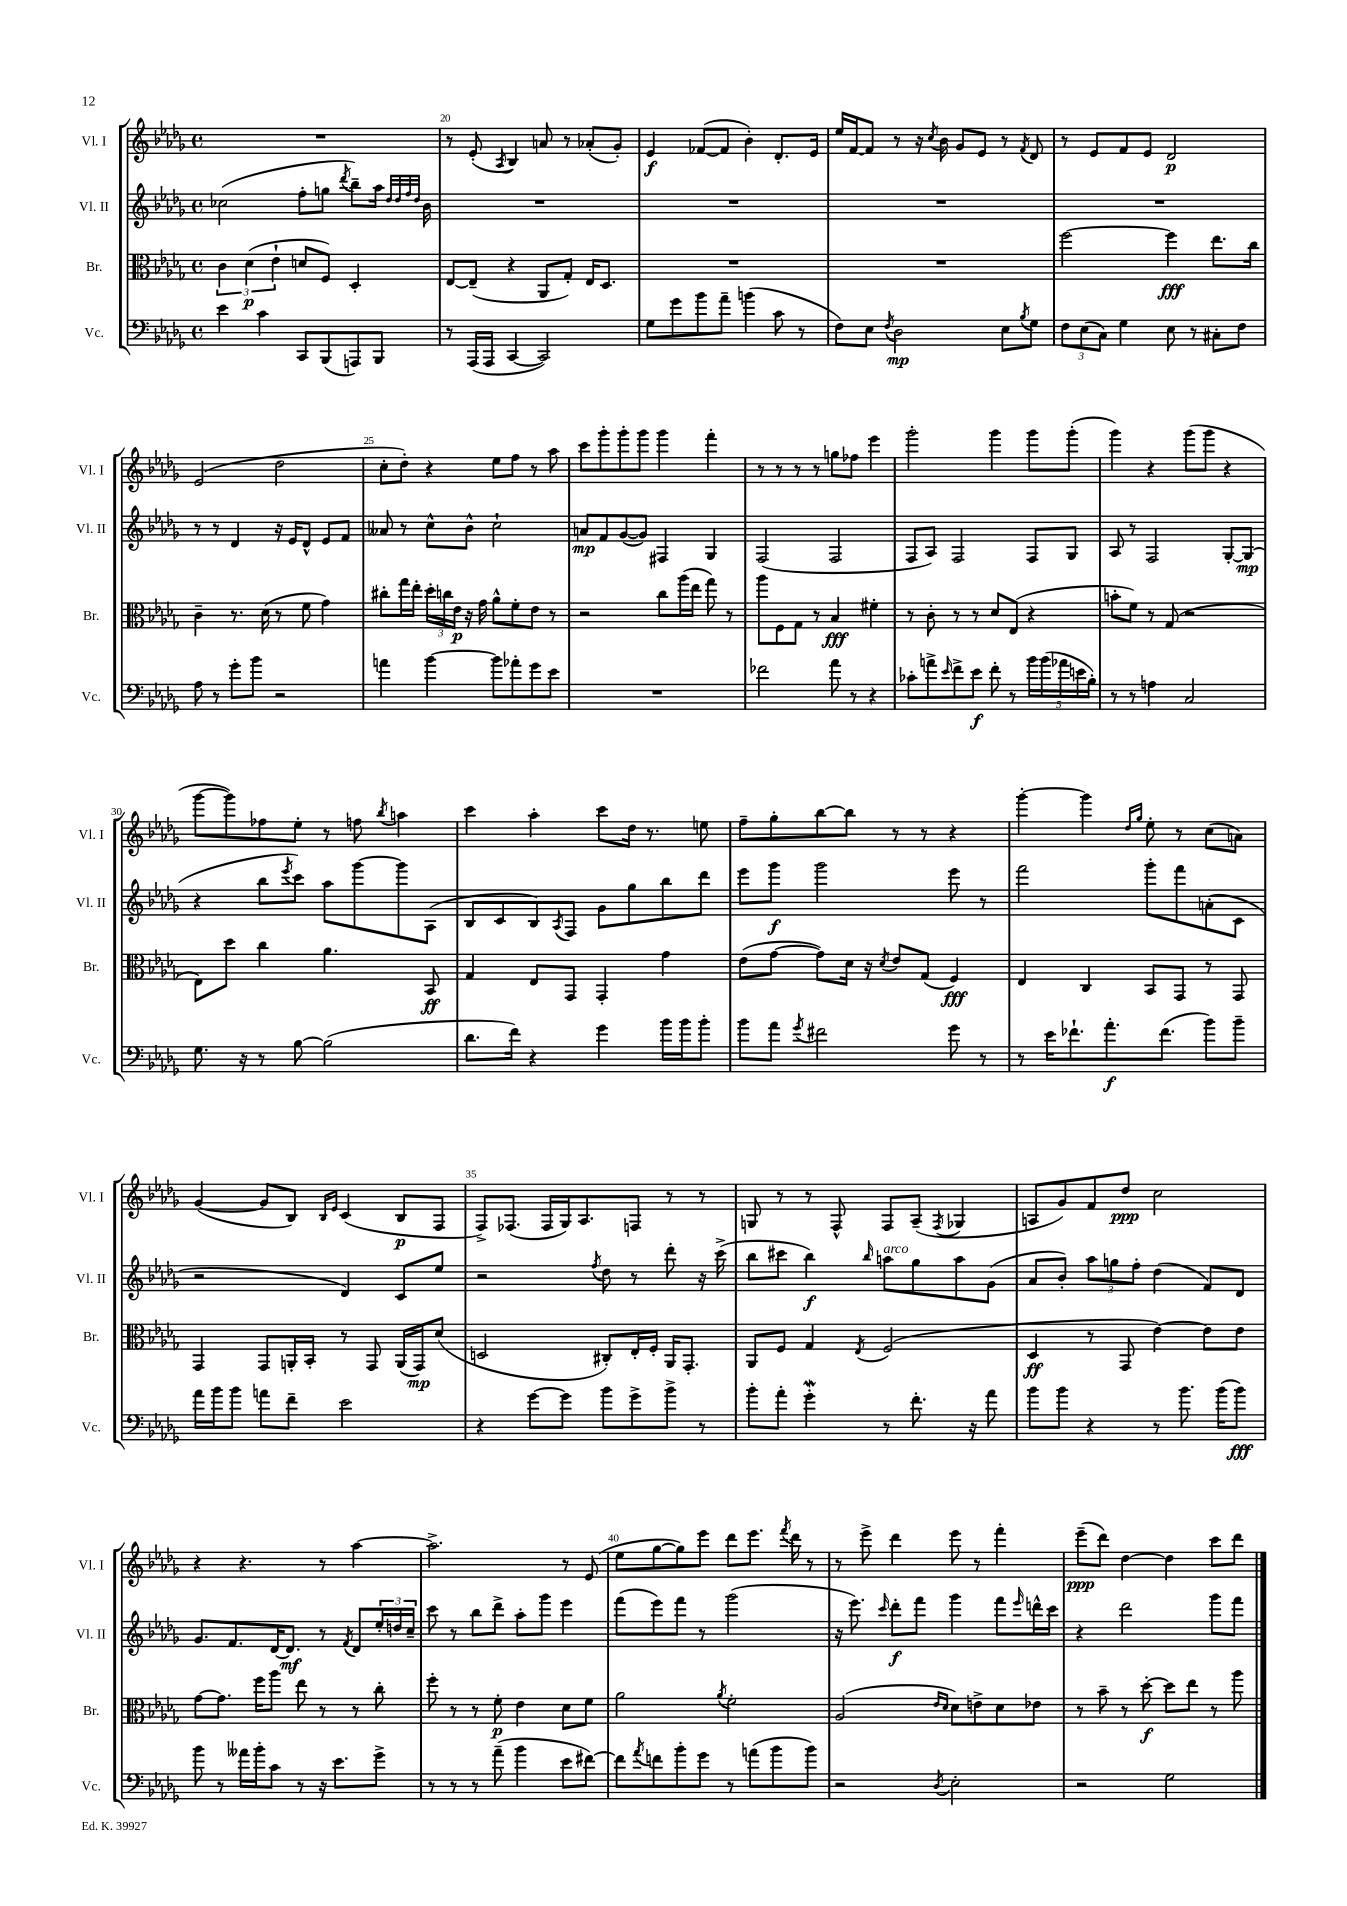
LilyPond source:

<<
\new StaffGroup <<
\new Staff = "s0" \with { instrumentName = "Vl. I" shortInstrumentName = "Vl. I" } {
    \clef treble \key des \major \defaultTimeSignature \time 4/4
    R1 |
    r8 ees'8-.( \acciaccatura { aes8 } bes4) a'8 r8 aes'8-.( ges'8-.) |
    ees'4\f fes'8~( fes'8 bes'4-.) des'8.-. ees'16 |
    ees''16 f'16~ f'8 r8 r16 \acciaccatura { c''8 } bes'16 ges'8 ees'8 r8 \acciaccatura { f'8 } des'8 |
    r8 ees'8 f'8 ees'8 des'2\p |
    ees'2( des''2 |
    c''8-. des''8-.) r4 ees''8 f''8 r8 aes''8 |
    c'''8 ges'''8-. ges'''8-. ges'''8 ges'''4 f'''4-. |
    r8 r8 r8 r8 g''8 fes''8 ees'''4 |
    ges'''2-. ges'''4 ges'''8 ges'''8-.( |
    ges'''4) r4 ges'''8( ges'''8 r4 |
    ges'''8~ ges'''8) fes''8 ees''8-. r8 f''8 \acciaccatura { bes''8 } a''4 |
    c'''4 aes''4-. c'''8 des''16 r8. e''8 |
    f''8-- ges''8-. bes''8~ bes''8 r8 r8 r4 |
    ges'''4~-. ges'''4 \grace { des''16 ges''16 } ees''8-. r8 c''8( a'8) |
    ges'4~( ges'8 bes8) \grace { bes16 ees'16 } c'4( bes8\p f8 |
    f8->) fes8.( fes16 ges16) aes8. f8 r8 r8 |
    g8 r8 r8 f8-^ f8 aes8--( \acciaccatura { f8 } ges4 |
    a8 ges'8) f'8 des''8\ppp c''2 |
    r4 r4. r8 aes''4~ |
    aes''2.-> r8 ees'8( |
    ees''8 ges''8~ ges''8) ees'''8 des'''8 ees'''8. \acciaccatura { f'''8 } des'''16 r8 |
    r8 ees'''8-> des'''4 ees'''8 r8 f'''4-. |
    ees'''8--\ppp( des'''8) des''4~ des''4 c'''8 des'''8 \bar "|." |
}
\new Staff = "s1" \with { instrumentName = "Vl. II" shortInstrumentName = "Vl. II" } {
    \clef treble \key des \major \defaultTimeSignature \time 4/4
    ces''2( f''8-. g''8 \acciaccatura { des'''8 } bes''8--) aes''16 \grace { des''32 des''32 f''32 des''32 } bes'16 |
    R1 |
    R1 |
    R1 |
    R1 |
    r8 r8 des'4 r16 ees'16 des'8-^ ees'8 f'8 |
    aeses'8 r8 c''8-^ bes'8-^ c''2-! |
    a'8\mp f'8 ges'8~( ges'8) fis4 ges4 |
    f2( f2 |
    f8 aes8) f2 f8 ges8 |
    aes8 r8 f2 ges8~-. ges8\mp( |
    r4 bes''8 \acciaccatura { ees'''8 } c'''8) aes''8 ges'''8~ ges'''8 aes8( |
    bes8 c'8 bes8) \acciaccatura { aes8 } f8 ges'8 ges''8 bes''8 des'''8 |
    ees'''8 ges'''8\f ges'''2 ees'''8 r8 |
    f'''2 ges'''8-. f'''8 a'8-.( c'8 |
    r2 des'4) c'8 ees''8 |
    r2 \acciaccatura { f''8 } des''8 r8 des'''8-. r16 c'''16->( |
    bes''8 cis'''8 bes''4\f) \grace { bes''16 } a''8^\markup { \italic "arco" } ges''8 a''8 ges'8( |
    aes'8 bes'8-.) \tuplet 3/2 { aes''8 g''8 f''8-. } des''4( f'8) des'8 |
    ges'8. f'8. des'16~ des'8.\mf r8 \acciaccatura { f'8 } des'8 \tuplet 3/2 { ees''16-. d''16 c''16-- } |
    c'''8 r8 bes''8 des'''8-> aes''8-. ges'''8 ees'''4 |
    f'''8( ees'''8) f'''8 r8 ges'''2( |
    r16 ees'''8.) \grace { c'''16 } des'''8-.\f f'''8 ges'''4 f'''8 \grace { ees'''16 } d'''16-^ c'''16 |
    r4 des'''2 ges'''8 f'''8 \bar "|." |
}
\new Staff = "s2" \with { instrumentName = "Br." shortInstrumentName = "Br." } {
    \clef alto \key des \major \defaultTimeSignature \time 4/4
    \tuplet 3/2 { c'4 des'4\p( ees'4-! } d'8 f8) des4-. |
    ees8~ ees8--( r4 aes,8 ges8-.) ees16 des8. |
    R1 |
    R1 |
    f''2~ f''4\fff ees''8. c''16 |
    c'4-- r8. des'16( r8 f'8 ges'4) |
    cis''8-. ges''16 ees''16-. \tuplet 3/2 { des''16-. c''16 ees'16\p } r16 ges'16 aes'8-^ f'8-. ees'8 r8 |
    r2 c''8 aes''16( ees''16 ges''8) r8 |
    aes''8 f8 ges8 r8 bes4\fff fis'4-. |
    r8 c'8-. r8 r8 des'8 ees8( r4 |
    b'8-. f'8) r8 ges8( r2 |
    ees8) des''8 c''4 aes'4. bes,8\ff |
    ges4 ees8 ges,8 ges,4-. ges'4 |
    ees'8( ges'8~ ges'8) des'16 r16 \acciaccatura { des'8 } ees'8 ges8( f4\fff) |
    ees4 c4 bes,8 ges,8 r8 ges,8 |
    ges,4 ges,8 a,16-. bes,16-. r8 ges,8 a,16( ges,16\mp) des'8( |
    d2 cis8-.) ees16-. f16-. aes,16 ges,8.-. |
    aes,8 f8 ges4 \acciaccatura { ees8 } f2( |
    des4\ff r8 ges,8 ees'4~) ees'8 ees'8 |
    ges'8~ ges'8. f''16 aes''8 ees''8 r8 r8 c''8-. |
    f''8-. r8 r8 f'8-.\p ees'4 des'8 f'8 |
    aes'2 \acciaccatura { aes'8 } f'2-. |
    aes2( \grace { ees'16 des'16 } des'8) e'8-> des'8 ees'8 |
    r8 bes'8-- r8 des''8~-.\f des''8 ees''8 r8 aes''8 \bar "|." |
}
\new Staff = "s3" \with { instrumentName = "Vc." shortInstrumentName = "Vc." } {
    \clef bass \key des \major \defaultTimeSignature \time 4/4
    ees'4 c'4 c,8 bes,,8( a,,8) bes,,8 |
    r8 aes,,16( aes,,16 c,4~ c,2) |
    ges8 ges'8 bes'8 aes'8-- b'4( c'8 r8 |
    f8) ees8 \acciaccatura { f8 } des2\mp ees8 \acciaccatura { bes8 } ges8 |
    \tuplet 3/2 { f8 ees8( c8) } ges4 ees8 r8 cis8-. f8 |
    aes8 r8 ges'8-. bes'8 r2 |
    a'4 bes'4~ bes'8 aes'8-. ges'8 ees'8 |
    R1 |
    fes'2 aes'8 r8 r4 |
    ces'8-. a'8-> \grace { ees'16 } f'8-> ees'8\f f'8-. r8 \tuplet 5/4 { bes'16 bes'16( aes'16 e'16 bes16-.) } |
    r8 r8 a4 c2 |
    ges8. r16 r8 bes8~ bes2( |
    des'8. f'16) r4 ges'4 bes'16 bes'16 bes'8-. |
    bes'8 aes'8 \acciaccatura { ges'8 } fis'2 ges'8 r8 |
    r8 ees'16 fes'8.-! aes'8.-.\f fes'8.( bes'8) bes'8-- |
    aes'16 bes'16 bes'8 a'8 f'8-- ees'2 |
    r4 ges'8~ ges'8 bes'8 ges'8-> bes'8-> r8 |
    bes'8-. aes'8-. ges'4-.\mordent r8 f'8.-. r16 aes'8 |
    bes'8 bes'8 r4 r8 bes'8. bes'16( bes'8\fff) |
    bes'8 r8 aeses'16 bes'16-. c'8 r8 r16 ees'8. ges'8-> |
    r8 r8 r8 aes'8--( bes'4 ees'8 fis'8~) |
    fis'8 \acciaccatura { aes'8 } f'8 bes'8-. ges'8 r8 a'8( bes'8 bes'8) |
    r2 \acciaccatura { des8 } ees2-. |
    r2 ges2 \bar "|." |
}
>>
>>
\layout { \context { \Score currentBarNumber = #19 \override BarNumber.break-visibility = ##(#f #t #t) barNumberVisibility = #(every-nth-bar-number-visible 5) } }
